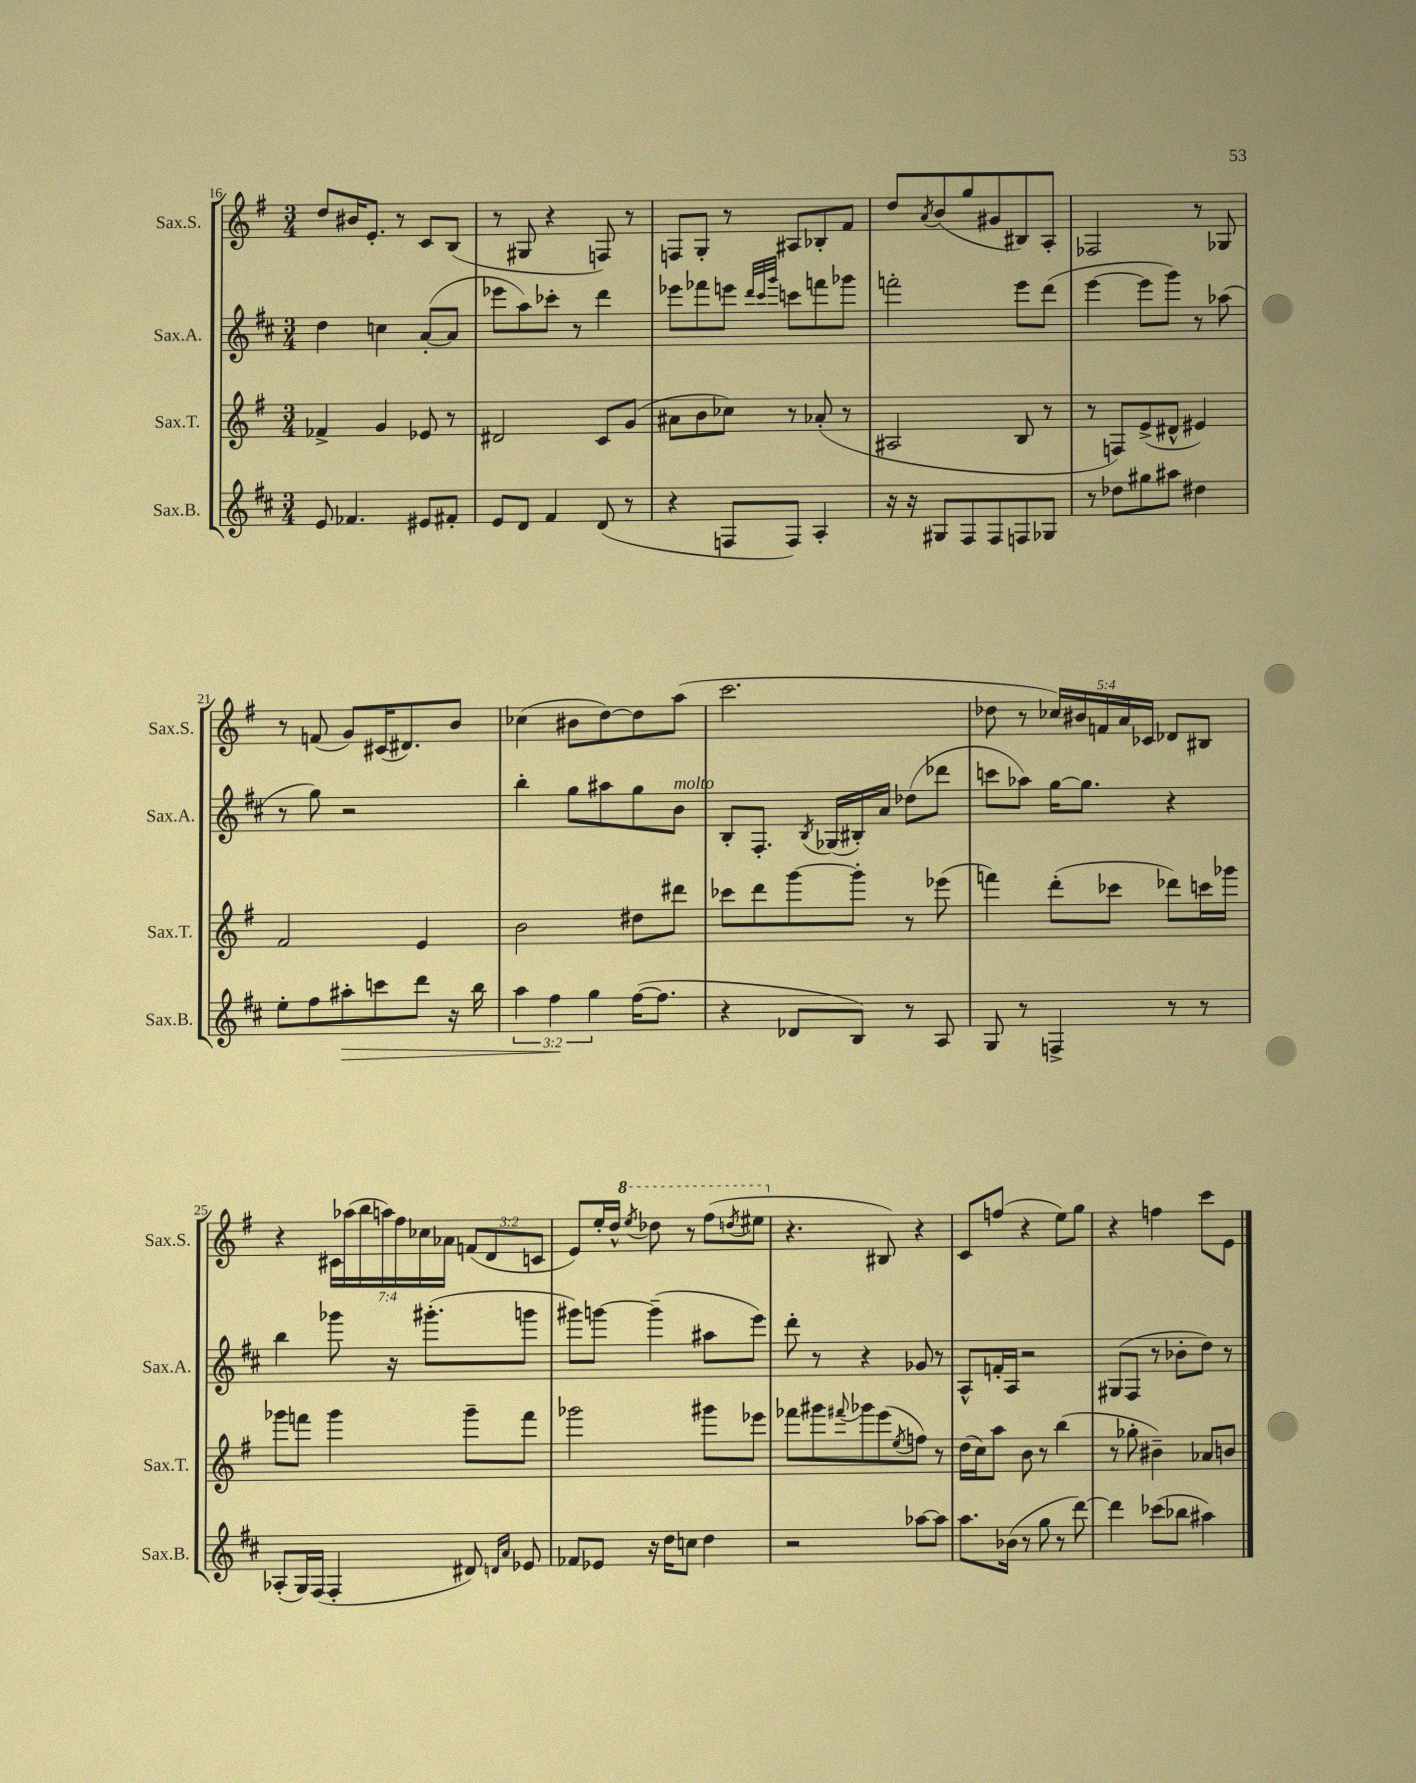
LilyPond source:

<<
\new StaffGroup <<
\new Staff = "s0" \with { instrumentName = "Sax.S." shortInstrumentName = "Sax.S." } {
    \clef treble \key g \major \numericTimeSignature \time 3/4 \override Staff.TupletNumber.text = #tuplet-number::calc-fraction-text
    d''8 bis'16 e'8.-. r8 c'8 b8( |
    r8 gis8 r4 f8) r8 |
    f8 g8-. r8 ais8 bes8-. fis'8 |
    d''8 \acciaccatura { a'8 } b'8( g''8 gis'8 bis8) a8-. |
    fes2 r8 ges8 |
    r8 f'8( g'8) cis'16( dis'8.) b'8 |
    ces''4( bis'8 d''8~) d''8 a''8( |
    c'''2. |
    des''8 r8 \tuplet 5/4 { ces''16) bis'16 f'16 a'16 ces'16 } des'8 bis8 |
    r4 \tuplet 7/4 { cis'16 aes''16( b''16 a''16) fis''16 ces''16 aes'16 } \tuplet 3/2 { f'8( d'8 c'8 } |
    e'8) e''16-. d''16-^ \ottava #1 \acciaccatura { e'''8 } des'''8 r8 fis'''8( \acciaccatura { d'''8 } eis'''8 \ottava #0 |
    r4. bis8) r4 |
    c'8 f''8( r4 e''8) g''8 |
    r4 f''4 c'''8 e'8 \bar "|." |
}
\new Staff = "s1" \with { instrumentName = "Sax.A." shortInstrumentName = "Sax.A." } {
    \clef treble \key d \major \numericTimeSignature \time 3/4
    d''4 c''4 a'8~-.( a'8 |
    ees'''8 a''8) ces'''8-. r8 d'''4 |
    ees'''8 fes'''8 e'''8 \grace { d'''32 cis'''32 g'''32 } c'''8 f'''8 ges'''8 |
    f'''2-. e'''8 d'''8( |
    e'''4~ e'''8 g'''8) r8 aes''8( |
    r8 g''8) r2 |
    b''4-. g''8 ais''8 g''8 b'8^\markup { \italic "molto" } |
    b8-. fis8.-. \acciaccatura { b8 } ges16( bis16-.) a'16 des''8( des'''8 |
    c'''8 aes''8) g''16~ g''8. r4 |
    b''4 ges'''8 r16 gis'''8.-.( g'''8 |
    gis'''8) g'''8~ g'''4--( ais''8 e'''8) |
    d'''8-. r8 r4 ges'8 r8 |
    a8-^ f'16-. a16 r2 |
    gis8( fis8 r8 bes'8-. d''8) r8 \bar "|." |
}
\new Staff = "s2" \with { instrumentName = "Sax.T." shortInstrumentName = "Sax.T." } {
    \clef treble \key g \major \numericTimeSignature \time 3/4
    fes'4-> g'4 ees'8 r8 |
    dis'2 c'8 g'8( |
    ais'8 b'8 ces''8) r8 aes'8-.( r8 |
    ais2 b8 r8 |
    r8 f8) e'8->( dis'8-^ eis'4) |
    fis'2 e'4 |
    b'2 dis''8 dis'''8 |
    ces'''8 d'''8 g'''8~ g'''8-. r8 ees'''8( |
    f'''4) d'''8-.( ces'''8 des'''8) c'''16 ges'''16 |
    ges'''8 f'''8 ges'''4 ges'''8-- f'''8 |
    ges'''2 gis'''8 ees'''8 |
    fes'''8 gis'''8 \appoggiatura { fis'''8 } ges'''8 e'''8( \acciaccatura { e''8 } f''8) r8 |
    d''16( c''16) a''8 b'8 r8 b''4( |
    r8 ges''8-. bis'4--) aes'8 b'8 \bar "|." |
}
\new Staff = "s3" \with { instrumentName = "Sax.B." shortInstrumentName = "Sax.B." } {
    \clef treble \key d \major \numericTimeSignature \time 3/4 \override Staff.TupletNumber.text = #tuplet-number::calc-fraction-text
    e'8 fes'4. eis'8 fis'8-. |
    e'8 d'8 fis'4 d'8( r8 |
    r4 f8 f8) a4-. |
    r16 r16 gis8 fis8 fis8 f8 ges8 |
    r8 des''8 gis''8 ais''8 dis''4 |
    e''8-. fis''8 ais''8-.\> c'''8 d'''8 r16 b''16 |
    \tuplet 3/2 { a''4 fis''4\! g''4 } fis''16~( fis''8. |
    r4 des'8 b8) r8 a8 |
    g8 r8 f4-> r8 r8 |
    aes8-.( g16) fis16( fis4-. dis'8) \grace { d'16 a'16 } ees'8 |
    fes'8 ees'8 r16 d''16 c''8 d''4 |
    r2 aes''8~ aes''8 |
    a''8. bes'16( r8 g''8 r8 d'''8~) |
    d'''4 ces'''8( bes''8 ais''4) \bar "|." |
}
>>
>>
\layout { \context { \Score currentBarNumber = #16 } }
